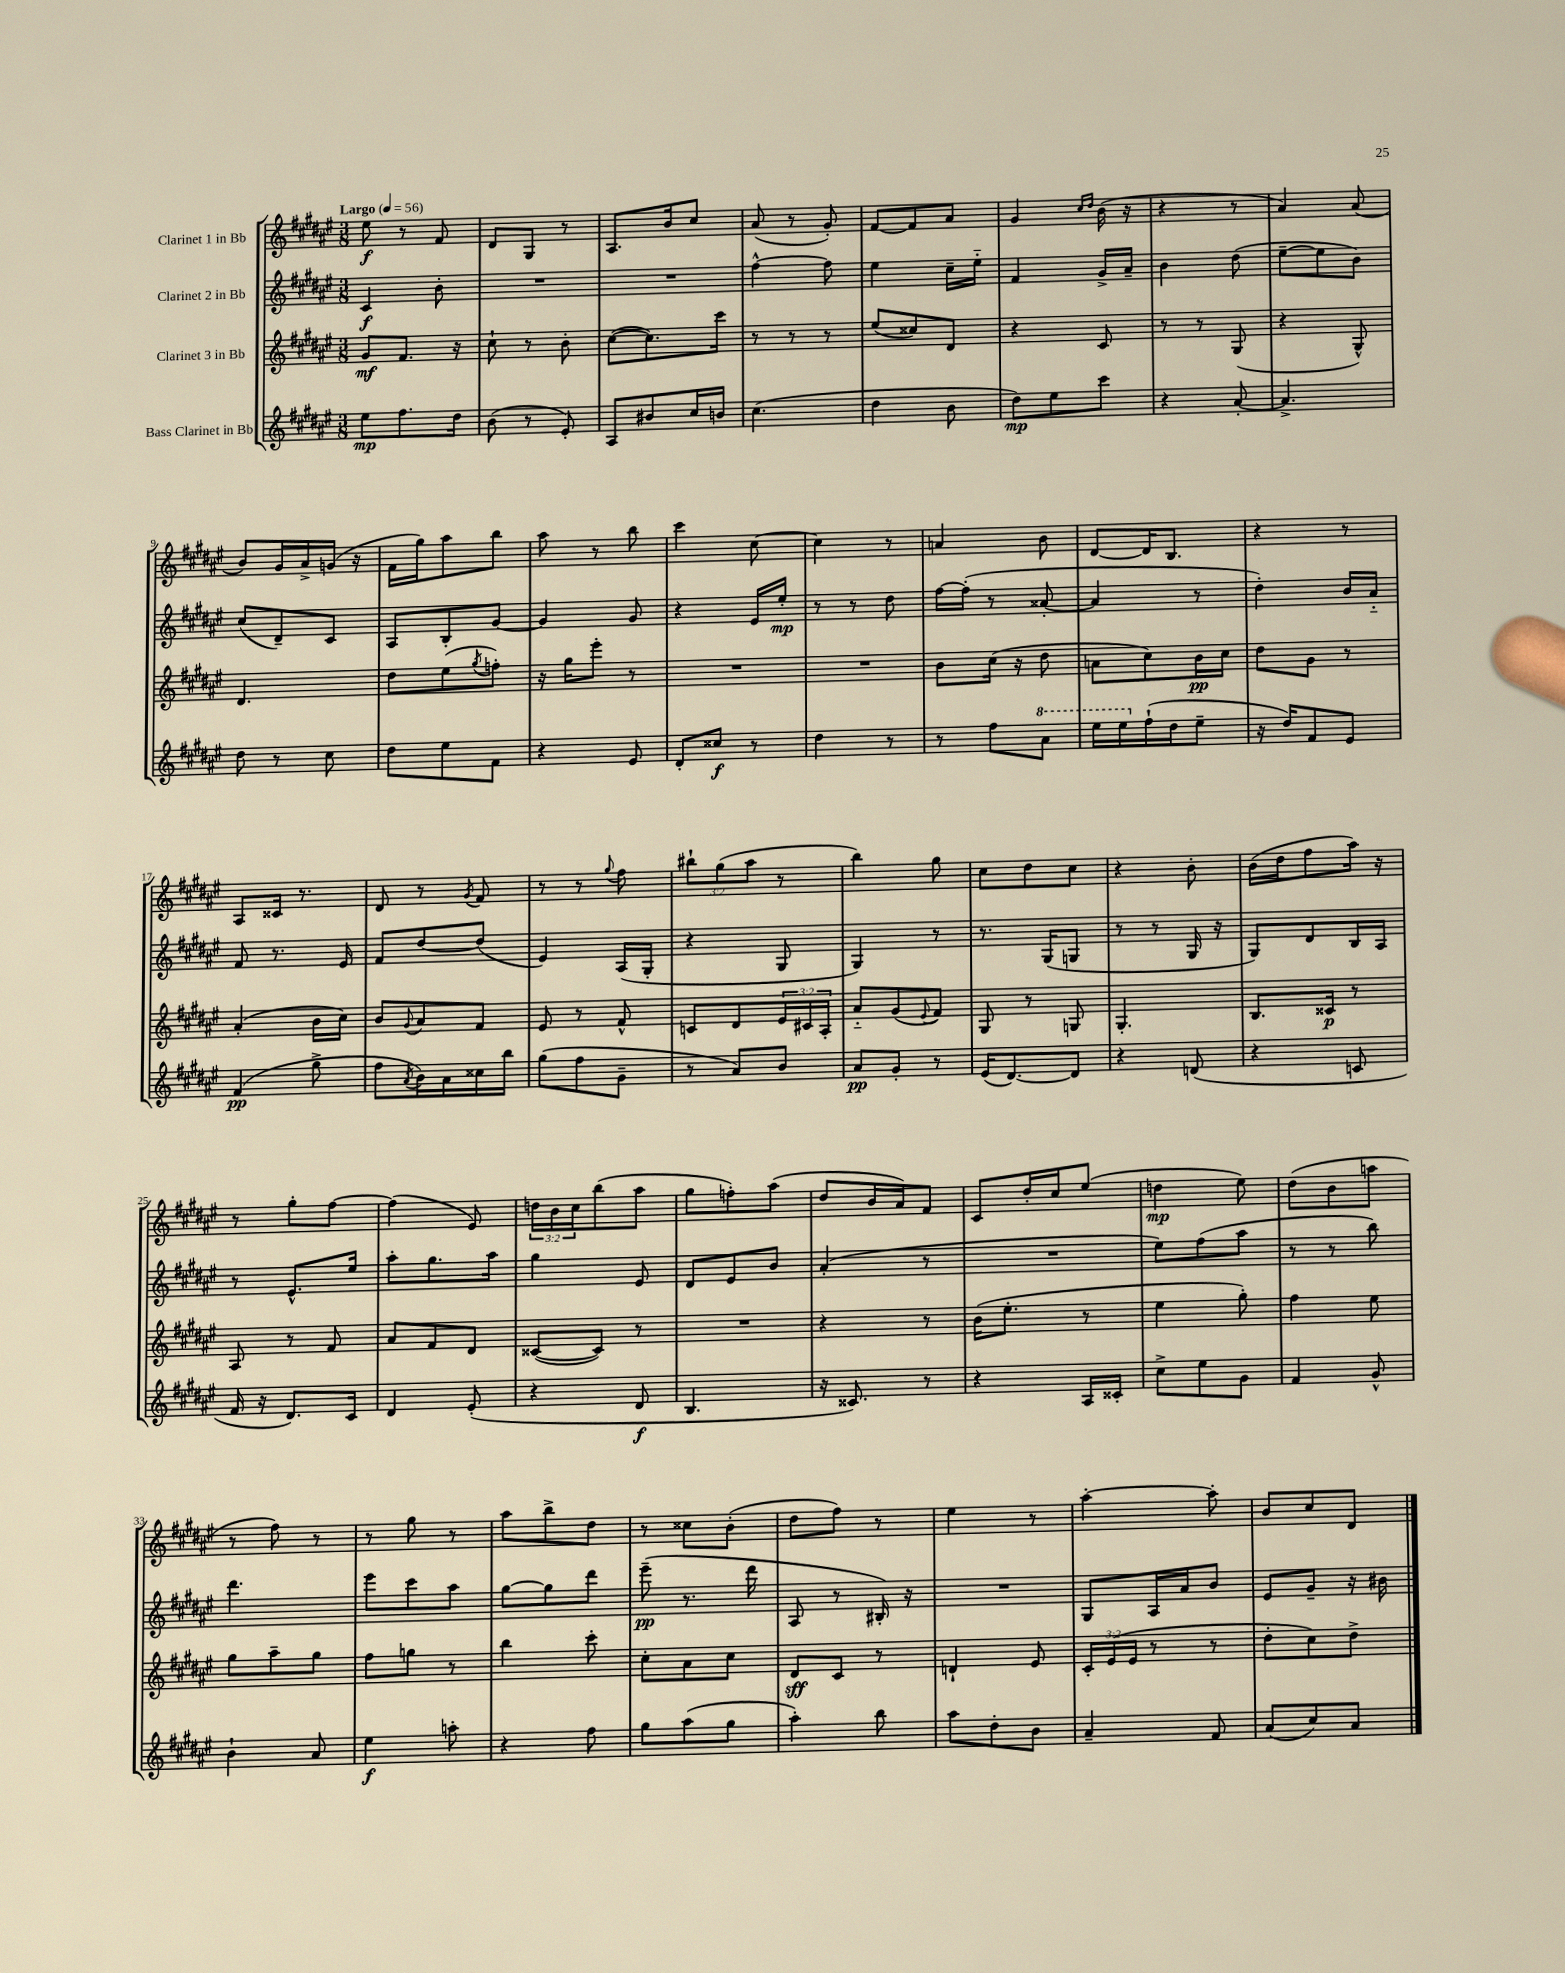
<<
\new StaffGroup <<
\new Staff = "s0" \with { instrumentName = "Clarinet 1 in Bb" } {
    \clef treble \key fis \major \numericTimeSignature \time 3/8 \override Staff.TupletNumber.text = #tuplet-number::calc-fraction-text \tempo "Largo" 4 = 56
    eis''8\f r8 fis'8 |
    dis'8 gis8 r8 |
    ais8. b'16 cis''8 |
    ais'8( r8 gis'8-.) |
    fis'8~ fis'8 ais'8 |
    gis'4 \grace { cis''16 dis''16 } b'16( r16 |
    r4 r8 |
    ais'4) ais'8( |
    b'8) gis'16 ais'16-> g'16( r16 |
    fis'16 gis''16) ais''8 b''8 |
    ais''8 r8 b''8 |
    cis'''4 cis''8~ |
    cis''4 r8 |
    a'4 b'8 |
    dis'8~ dis'16 b8. |
    r4 r8 |
    ais8 cisis'16 r8. |
    dis'8 r8 \acciaccatura { gis'8 } fis'8 |
    r8 r8 \appoggiatura { gis''8 } fis''8 |
    \tuplet 3/2 { bis''8-! gis''8( ais''8 } r8 |
    b''4) gis''8 |
    cis''8 dis''8 cis''8 |
    r4 b'8-. |
    b'16( dis''16 fis''8 ais''16) r16 |
    r8 gis''8-. fis''8~ |
    fis''4( eis'8) |
    \tuplet 3/2 { d''16 b'16 cis''16 } b''8( ais''8 |
    gis''8 f''8-.) ais''8( |
    dis''8 b'16 ais'16) fis'8 |
    cis'8 dis''16-. cis''16 eis''8( |
    d''4\mp eis''8) |
    dis''8( b'8 a''8 |
    r8 fis''8) r8 |
    r8 gis''8 r8 |
    ais''8 b''8-> dis''8 |
    r8 cisis''8 b'8-.( |
    dis''8 fis''8) r8 |
    eis''4 r8 |
    ais''4~-. ais''8-. |
    b'8 cis''8 dis'8 \bar "|." |
}
\new Staff = "s1" \with { instrumentName = "Clarinet 2 in Bb" } {
    \clef treble \key fis \major \numericTimeSignature \time 3/8
    cis'4\f b'8-. |
    R4. |
    R4. |
    fis''4~-^ fis''8 |
    eis''4 cis''16-- eis''16-_ |
    fis'4 gis'16-> ais'16-- |
    b'4 dis''8( |
    eis''8~-- eis''8 b'8) |
    cis''8( dis'8--) cis'8 |
    ais8 b8-. gis'8~ |
    gis'4 gis'8 |
    r4 eis'16 eis''16-.\mp |
    r8 r8 dis''8 |
    fis''16~ fis''16-.( r8 aisis'8~-. |
    aisis'4 r8 |
    dis''4-.) b'16 ais'16-_ |
    fis'8 r8. eis'16 |
    fis'8 dis''8~ dis''8( |
    eis'4) ais16( gis16-. |
    r4 gis8 |
    gis4) r8 |
    r8. gis16( g8 |
    r8 r8 gis16 r16 |
    gis8) dis'8 b16 ais16 |
    r8 eis'8.-^ eis''16 |
    ais''8-. gis''8. ais''16 |
    gis''4 eis'8 |
    dis'8 eis'8 b'8 |
    ais'4-.( r8 |
    R4. |
    eis''8) fis''8( ais''8 |
    r8 r8 b''8) |
    dis'''4. |
    eis'''8 cis'''8 ais''8 |
    gis''8~ gis''8 dis'''8 |
    eis'''8--\pp( r8. dis'''16 |
    ais8 r8 bis16-.) r16 |
    R4. |
    gis8 ais16 ais'16 b'8 |
    eis'8 gis'8-- r16 bis'16 \bar "|." |
}
\new Staff = "s2" \with { instrumentName = "Clarinet 3 in Bb" } {
    \clef treble \key fis \major \numericTimeSignature \time 3/8 \override Staff.TupletNumber.text = #tuplet-number::calc-fraction-text
    gis'8\mf fis'8. r16 |
    cis''8-! r8 b'8-. |
    cis''8~( cis''8.) cis'''16 |
    r8 r8 r8 |
    eis''8( cisis''8) dis'8 |
    r4 cis'8 |
    r8 r8 gis8( |
    r4 gis8-^) |
    dis'4. |
    dis''8 eis''8( \acciaccatura { gis''8 } f''8-.) |
    r16 gis''16 eis'''8-. r8 |
    R4. |
    R4. |
    b'8 cis''16( r16 dis''8 |
    a'8 cis''8) b'16\pp cis''16 |
    dis''8 gis'8 r8 |
    ais'4-.( b'16 cis''16) |
    b'8 \appoggiatura { gis'8 } ais'8 fis'8 |
    eis'8 r8 fis'8-^ |
    c'8 dis'8 \tuplet 3/2 { eis'16 cis'16 ais16-. } |
    ais'8-_ gis'8( \appoggiatura { eis'8 } fis'8) |
    gis8 r8 g8 |
    gis4.-. |
    b8. cisis'16\p r8 |
    ais8 r8 fis'8 |
    ais'8 fis'8 dis'8 |
    cisis'8~( cisis'8) r8 |
    R4. |
    r4 r8 |
    b'16( eis''8.-. r8 |
    eis''4 gis''8-.) |
    fis''4 eis''8 |
    gis''8 ais''8-- gis''8 |
    fis''8 g''8 r8 |
    b''4 cis'''8-. |
    cis''8-. ais'8 cis''8 |
    dis'8\sff cis'8 r8 |
    d'4-! eis'8 |
    \tuplet 3/2 { cis'16-. eis'16( eis'16 } r8 r8 |
    dis''8-. cis''8) dis''8-> \bar "|." |
}
\new Staff = "s3" \with { instrumentName = "Bass Clarinet in Bb" } {
    \clef treble \key fis \major \numericTimeSignature \time 3/8
    eis''8\mp fis''8. dis''16 |
    b'8( r8 eis'8-.) |
    ais8 bis'8 cis''16 b'16 |
    cis''4.( |
    dis''4 b'8 |
    dis''8\mp) eis''8 cis'''8 |
    r4 ais'8~-. |
    ais'4.-> |
    dis''8 r8 cis''8 |
    dis''8 eis''8 fis'8 |
    r4 eis'8 |
    dis'8-. cisis''8\f r8 |
    dis''4 r8 |
    r8 fis''8 \ottava #1 ais''8 |
    eis'''16 eis'''16 \ottava #0 fis''16-!( dis''16 eis''8-- |
    r16 dis''16) fis'8 eis'8 |
    fis'4\pp( gis''8-> |
    fis''8 \acciaccatura { ais'8 } b'16) ais'16 cisis''16 b''16 |
    gis''8( fis''8 gis'8-- |
    r8 ais'8) b'8 |
    ais'8\pp gis'8-. r8 |
    eis'16( dis'8.~) dis'8 |
    r4 d'8( |
    r4 c'8 |
    fis'16 r16 dis'8.) cis'16 |
    dis'4 eis'8-.( |
    r4 dis'8\f |
    b4. |
    r16 cisis'8.) r8 |
    r4 ais16 cisis'16-. |
    cis''8-> eis''8 gis'8 |
    fis'4 gis'8-^ |
    b'4-! ais'8 |
    eis''4\f a''8-. |
    r4 fis''8 |
    gis''8 ais''8( gis''8 |
    ais''4-.) b''8 |
    ais''8 dis''8-. b'8 |
    ais'4-- fis'8 |
    ais'8( cis''8) ais'8 \bar "|." |
}
>>
>>
